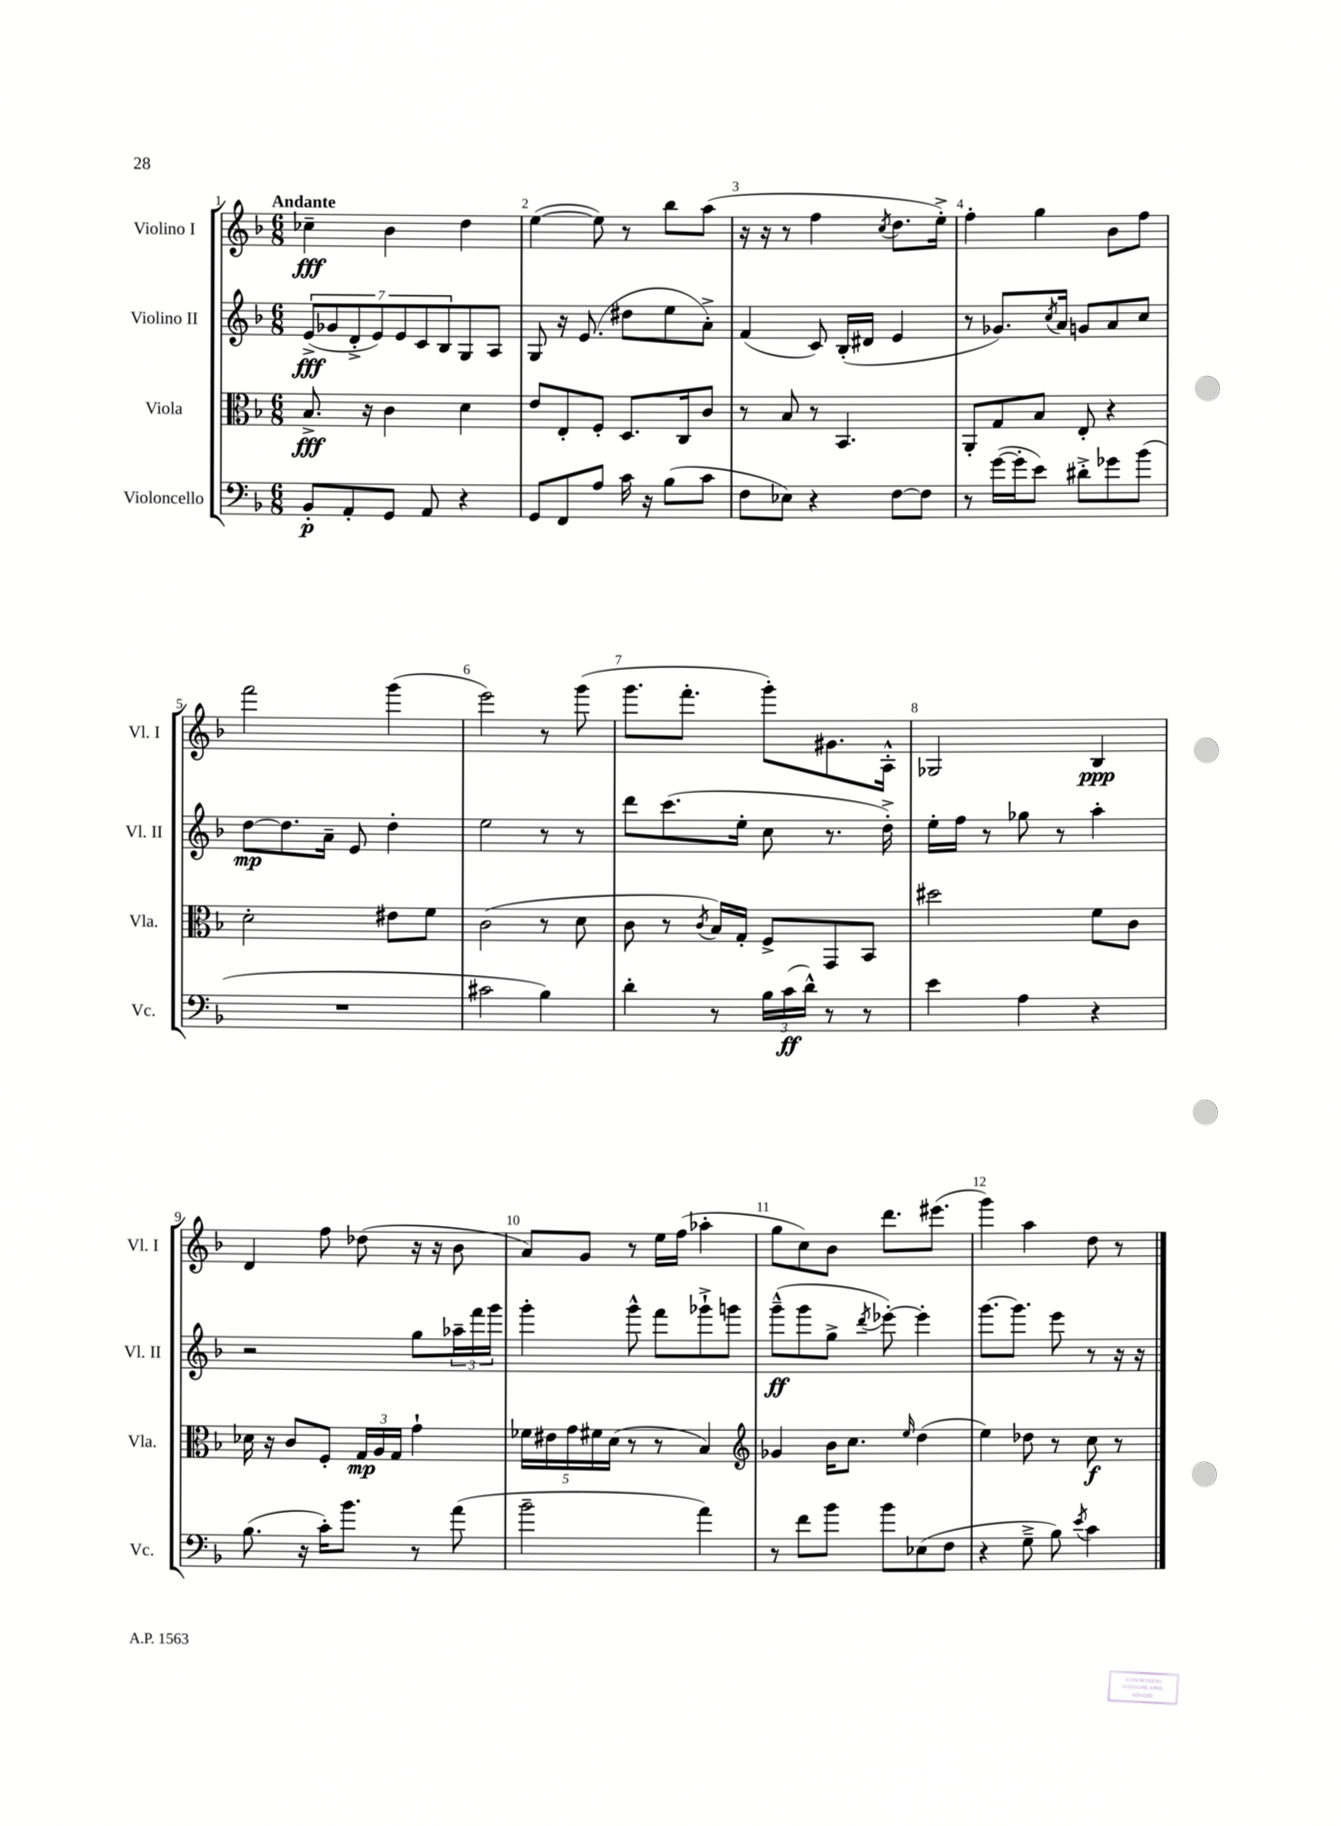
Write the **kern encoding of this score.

**kern	**dynam	**kern	**dynam	**kern	**dynam	**kern	**dynam
*part4	*part4	*part3	*part3	*part2	*part2	*part1	*part1
*staff4	*staff4	*staff3	*staff3	*staff2	*staff2	*staff1	*staff1
*I"Violoncello	*	*I"Viola	*	*I"Violino II	*	*I"Violino I	*
*I'Vc.	*	*I'Vla.	*	*I'Vl. II	*	*I'Vl. I	*
*clefF4	*	*clefC3	*	*clefG2	*	*clefG2	*
*k[b-]	*	*k[b-]	*	*k[b-]	*	*k[b-]	*
*M6/8	*	*M6/8	*	*M6/8	*	*M6/8	*
=1	=1	=1	=1	=1	=1	=1	=1
!	!	!	!	!	!	!LO:TX:a:B:t=Andante	!
8BB-'/L	p	8.B-^/	fff	(14e^/L	fff	4cc-X~\	fff
.	.	.	.	14g-X/	.	.	.
8AA'/	.	.	.	.	.	.	.
.	.	.	.	14d'^/	.	.	.
.	.	16r	.	.	.	.	.
.	.	.	.	14e/)	.	.	.
8GG/J	.	4c\	.	.	.	4b-\	.
.	.	.	.	14e/	.	.	.
.	.	.	.	14c/	.	.	.
8AA/	.	.	.	.	.	.	.
.	.	.	.	14B-/	.	.	.
4r	.	4d\	.	8G/	.	4dd\	.
.	.	.	.	8A/J	.	.	.
=2	=2	=2	=2	=2	=2	=2	=2
8GG/L	.	8e/L	.	8G/	.	([4ee\	.
8FF/	.	8E'/	.	16r	.	.	.
.	.	.	.	(8.e/	.	.	.
8A/J	.	8F'/J	.	.	.	8ee\])	.
16c\	.	8.D/L	.	8dd#X\L	.	8r	.
16r	.	.	.	.	.	.	.
(8B-\L	.	.	.	8ee\	.	8bb-\L	.
.	.	16C/k	.	.	.	.	.
8c\J	.	8c/J	.	8a'^\J)	.	(8aa\J	.
=3	=3	=3	=3	=3	=3	=3	=3
8F\L	.	8r	.	(4f/	.	16r	.
.	.	.	.	.	.	16r	.
8E-X\J)	.	8B-/	.	.	.	8r	.
4r	.	8r	.	8c/)	.	4ff\	.
.	.	4.BB-/	.	(16B-'/LL	.	.	.
.	.	.	.	16d#X/JJ	.	.	.
.	.	.	.	.	.	8qcc/	.
[8F\L	.	.	.	4e/	.	8.dd\L	.
8F\J]	.	.	.	.	.	.	.
.	.	.	.	.	.	16ee'^\Jk)	.
=4	=4	=4	=4	=4	=4	=4	=4
8r	.	8AA'/L	.	8r	.	4ff'\	.
([16g\LL	.	8G/	.	8.g-X/L)	.	.	.
16g'\J]	.	.	.	.	.	.	.
8e\J)	.	8B-/J	.	.	.	4gg\	.
.	.	.	.	8qcc/	.	.	.
.	.	.	.	16a/Jk	.	.	.
8d#X'^\L	.	8E'/	.	8gn/L	.	.	.
8g-X\	.	4r	.	8a/	.	8b-\L	.
(8b-\J	.	.	.	8cc/J	.	8ff\J	.
!!LO:LB:g=z
=5	=5	=5	=5	=5	=5	=5	=5
2.r	.	2d'\	.	[8dd\L	mp	2fff\	.
.	.	.	.	8.dd\]	.	.	.
.	.	.	.	16a~\Jk	.	.	.
.	.	.	.	8e/	.	.	.
.	.	8e#X\L	.	4dd'\	.	(4ggg\	.
.	.	8f\J	.	.	.	.	.
=6	=6	=6	=6	=6	=6	=6	=6
2c#X\	.	(2c\	.	2ee\	.	2eee\)	.
4B-\)	.	8r	.	8r	.	8r	.
.	.	8d\	.	8r	.	(8ggg\	.
=7	=7	=7	=7	=7	=7	=7	=7
4d'\	.	8c\	.	8ddd\L	.	8.ggg\L	.
.	.	8r	.	(8.ccc\	.	.	.
.	.	.	.	.	.	8.fff'\J	.
.	.	8qc/	.	.	.	.	.
8r	.	16B-/LL)	.	.	.	.	.
.	.	16G'/JJ	.	16ee'\Jk	.	.	.
24B-\LL	.	8F^/L	.	8cc\	.	8ggg'\L)	.
(24c\	ff	.	.	.	.	.	.
24d^^\JJ)	.	.	.	.	.	.	.
8r	.	8GG/	.	8.r	.	8.g#X\	.
8r	.	8BB-/J	.	.	.	.	.
.	.	.	.	16dd'^\)	.	16A'^^\Jk	.
=8	=8	=8	=8	=8	=8	=8	=8
4e\	.	2dd#X\	.	16ee'\LL	.	2G-X/	.
.	.	.	.	16ff\JJ	.	.	.
.	.	.	.	8r	.	.	.
4A\	.	.	.	8gg-X\	.	.	.
.	.	.	.	8r	.	.	.
4r	.	8f\L	.	4aa'\	.	4B-/	ppp
.	.	8c\J	.	.	.	.	.
!!LO:LB:g=z
=9	=9	=9	=9	=9	=9	=9	=9
(8.B-\	.	16d-X\	.	2r	.	4d/	.
.	.	16r	.	.	.	.	.
.	.	8c/L	.	.	.	.	.
16r	.	.	.	.	.	.	.
16c'\KL)	.	8F'/J	.	.	.	8ff\	.
8.b-\J	.	.	.	.	.	.	.
.	.	24G/LL	mp	.	.	(8dd-X\	.
.	.	24A/	.	.	.	.	.
.	.	24G/JJ	.	.	.	.	.
8r	.	4g`\	.	8gg\L	.	16r	.
.	.	.	.	.	.	16r	.
(8a\	.	.	.	24aa-X~\L	.	8b-\	.
.	.	.	.	24fff\	.	.	.
.	.	.	.	24ggg\JJ	.	.	.
=10	=10	=10	=10	=10	=10	=10	=10
2b-~\	.	20f-X\LL	.	4ggg'\	.	8a/L)	.
.	.	20e#X\	.	.	.	.	.
.	.	20g\	.	.	.	.	.
.	.	.	.	.	.	8g/J	.
.	.	20f#X\	.	.	.	.	.
.	.	(20d\JJ	.	.	.	.	.
.	.	8r	.	8ggg^^\	.	8r	.
.	.	8r	.	8fff\L	.	16ee\LL	.
.	.	.	.	.	.	(16ff\JJ	.
4a\)	.	4B-/)	.	8ggg-X`^\	.	4aa-X'\	.
.	.	.	.	8gggn\J	.	.	.
=11	=11	=11	=11	=11	=11	=11	=11
*	*	*clefG2	*	*	*	*	*
8r	.	4g-X/	.	(8ggg~^^\L	ff	8gg\L	.
8f\L	.	.	.	8ggg\	.	8cc\)	.
8b-\J	.	16b-\KL	.	8gg^\J	.	8b-\J	.
.	.	8.cc\J	.	.	.	.	.
.	.	.	.	8qddd/	.	.	.
8b-\L	.	.	.	[8eee-X'\)	.	8.ddd\L	.
.	.	16qqee/	.	.	.	.	.
(8E-X\	.	(4dd\	.	4eee-'\]	.	.	.
.	.	.	.	.	.	(8.eee#X\J	.
8F\J	.	.	.	.	.	.	.
=12	=12	=12	=12	=12	=12	=12	=12
4r	.	4ee\)	.	[8.ggg\L	.	4ggg\)	.
.	.	.	.	8.ggg\J]	.	.	.
8G~^\	.	8dd-X\	.	.	.	4aa\	.
8B-\)	.	8r	.	8eee\	.	.	.
8qe/	.	.	.	.	.	.	.
4c\	.	8cc\	f	8r	.	8dd\	.
.	.	8r	.	16r	.	8r	.
.	.	.	.	16r	.	.	.
==	==	==	==	==	==	==	==
*-	*-	*-	*-	*-	*-	*-	*-
